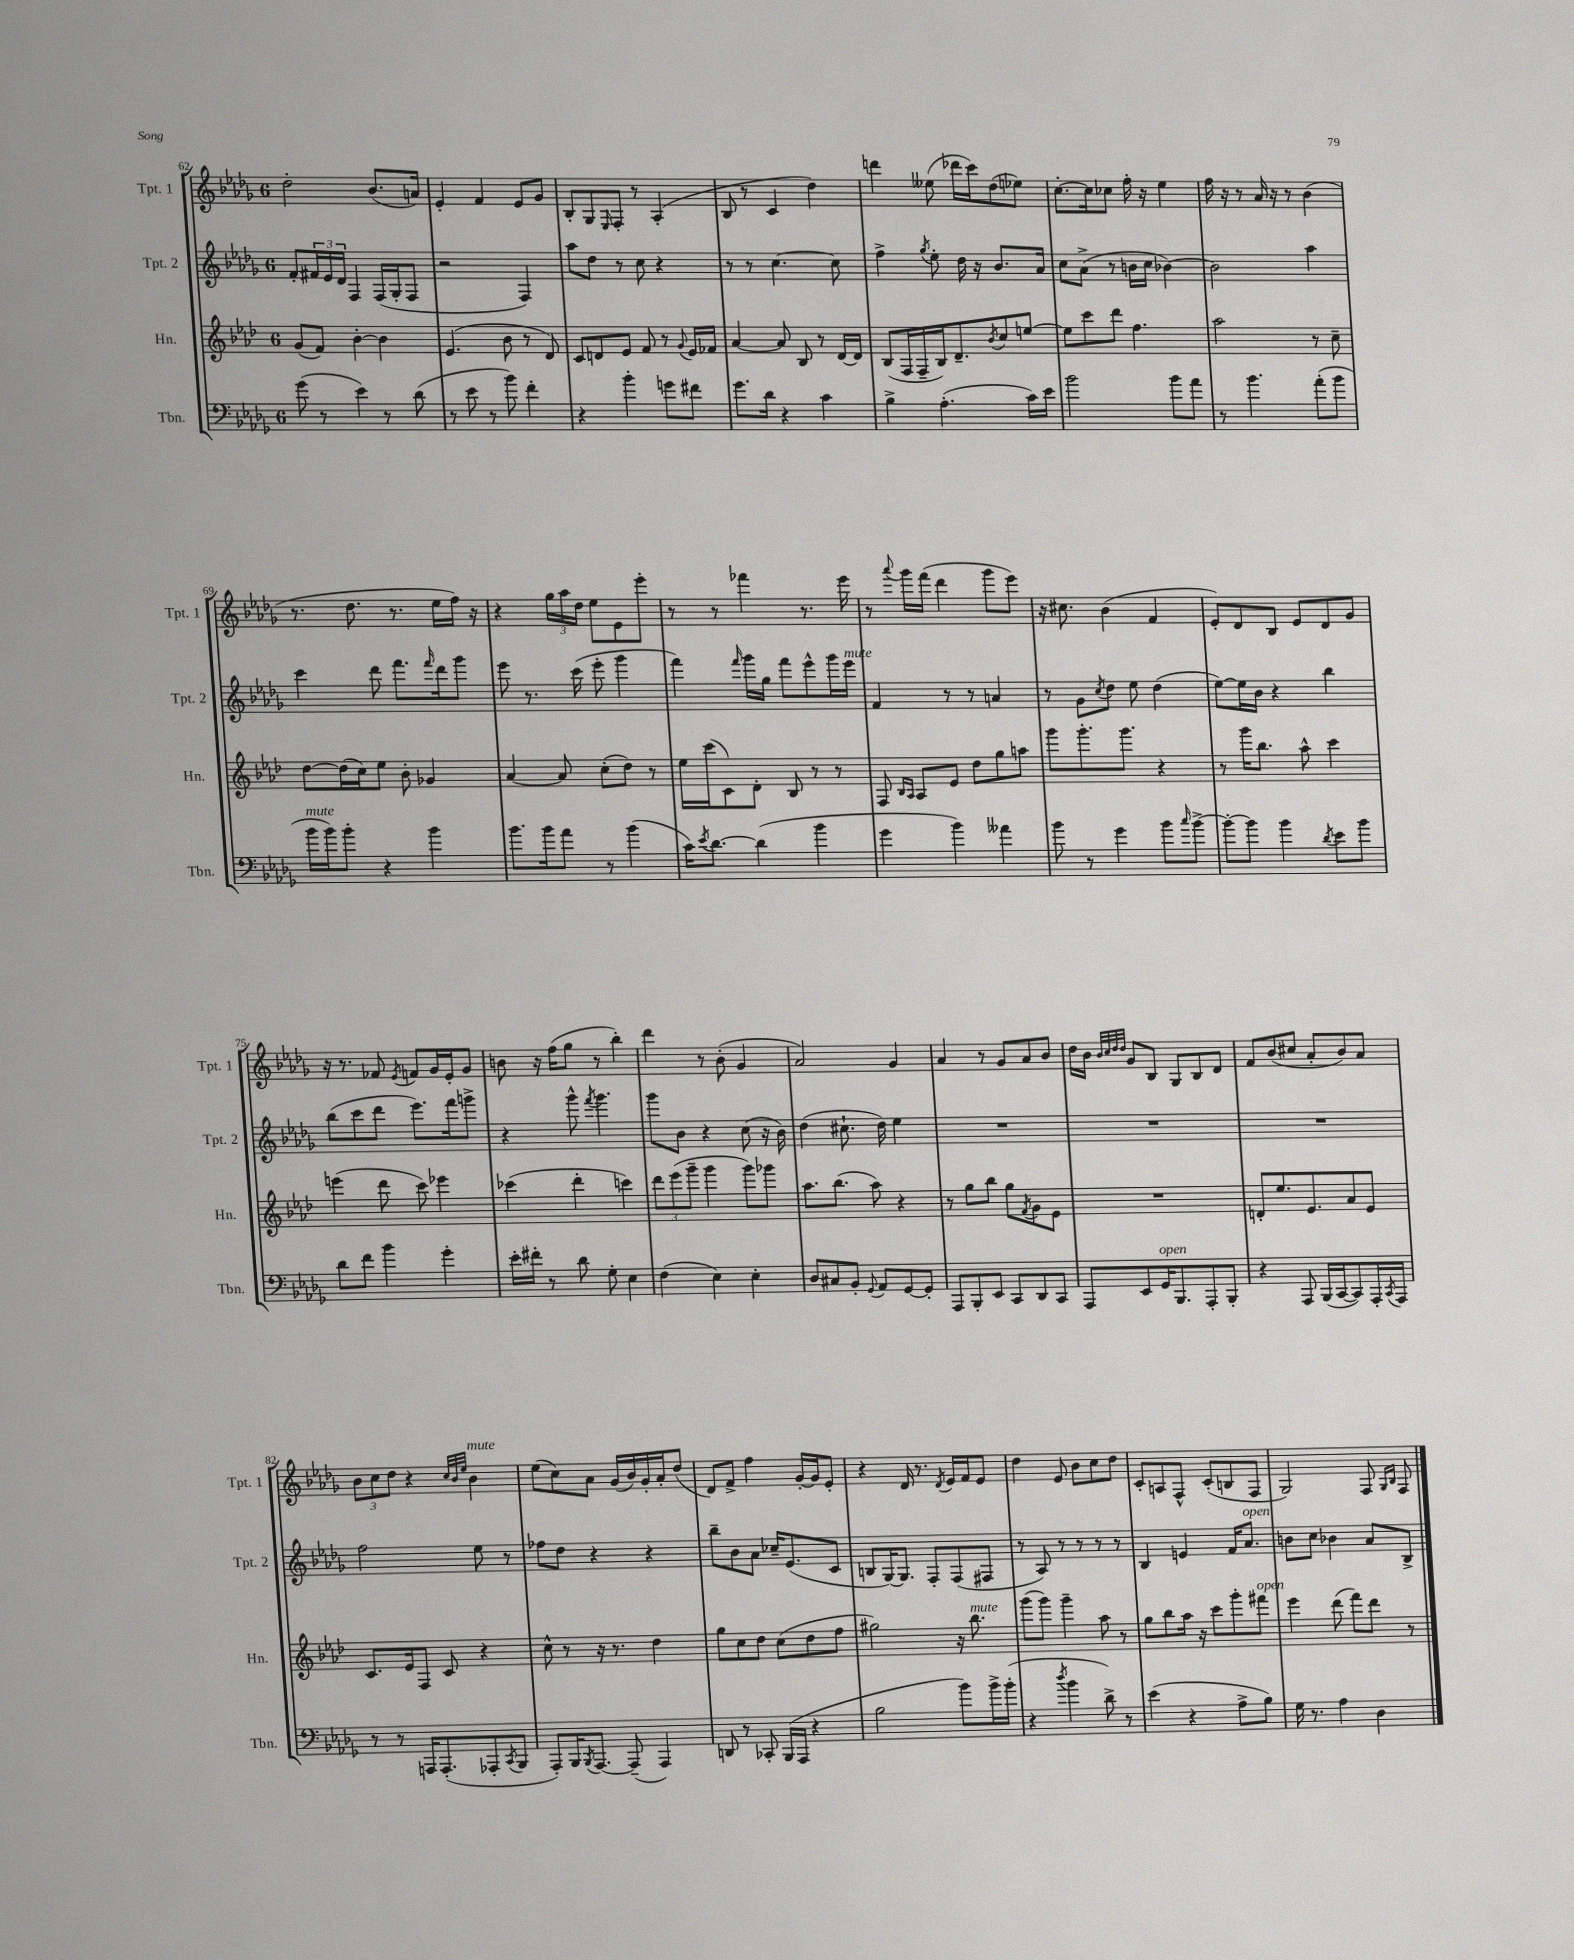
<<
\new StaffGroup <<
\new Staff = "s0" \with { instrumentName = "Tpt. 1" shortInstrumentName = "Tpt. 1" } {
    \clef treble \key des \major \once \override Staff.TimeSignature.style = #'single-digit \time 6/8
    des''2-. bes'8.( a'16) |
    ees'4-. f'4 ees'8 ges'8 |
    bes8-. ges8 \grace { ees16 } f8-. r8 aes4-.( |
    bes8 r8 c'4 des''4) |
    d'''4 eeses''8( des'''16 c'''16) des''8( ees''8) |
    c''8.~-. c''16 ces''8 f''16-. r16 ees''4 |
    f''16 r16 r8 aes'16 r16 r8 bes'4( |
    r8. des''8. r8. ees''16 f''16) r16 |
    r4 \tuplet 3/2 { ges''16 aes''16 des''16 } ees''8 ees'8 ees'''8-. |
    r8 r8 fes'''4 r8. ees'''16 |
    r8 \appoggiatura { aes'''8 } ges'''16 f'''16( des'''4 ges'''8 ees'''8) |
    r16 cis''8. bes'4( f'4 |
    ees'8-.) des'8 bes8 ees'8 des'8 ges'8 |
    r16 r8. fes'8 \acciaccatura { ees'8 } f'8 ges'16 ees'16-. ges'8 |
    b'8 r16 f''16( ges''8 r8 bes''4-.) |
    des'''4 r8 bes'8-.( ges'4 |
    aes'2) ges'4 |
    aes'4 r8 ges'8 aes'8 bes'8 |
    des''16 bes'16 \grace { bes'32 c''32 des''32 des''32 } ges'8 bes8 ges8 bes8 des'8 |
    f'8 bes'8( cis''8 aes'8-. bes'8) aes'8 |
    \tuplet 3/2 { bes'8 c''8 des''8 } r4 \grace { c''32 bes'32 ees''32 } bes'4^\markup { \italic "mute" } |
    ees''8( c''8) aes'8 ges'16( bes'16) ges'16-. aes'16-. des''8( |
    des'8) f'8-> f''4 ges'16~-. ges'16 ees'8-. |
    r4 des'16 r8. \acciaccatura { des'8 } ees'16 f'16 ees'8 |
    des''4 ees'8 bes'8 c''8 des''8 |
    c'8-. a8 f8-^ c'8-.( b8 f8 |
    ges2) f8 \grace { ges16 bes16 } f8 \bar "|." |
}
\new Staff = "s1" \with { instrumentName = "Tpt. 2" shortInstrumentName = "Tpt. 2" } {
    \clef treble \key des \major \once \override Staff.TimeSignature.style = #'single-digit \time 6/8
    f'8-. \tuplet 3/2 { fis'16 ees'16 des'16 } f4 f16( ges16-. f8 |
    r2 f4) |
    aes''8 des''8 r8 c''8 r4 |
    r8 r8 c''4.~ c''8 |
    f''4-> \acciaccatura { ges''8 } ees''8-. des''16 r16 bes'8. aes'16 |
    c''8 aes'8->( r8 b'16 c''16 bes'4~) |
    bes'2 aes''4 |
    c'''4 des'''8 f'''8. \grace { f'''16 } des'''16 ges'''8 |
    ees'''8 r8. c'''16( ees'''8-. ges'''4 |
    f'''4) \grace { f'''16 } ges'''16 ges''16 f'''8 ees'''8-^ ges'''16 ees'''16^\markup { \italic "mute" } |
    f'4 r8 r8 a'4 |
    r8 ges'8 \acciaccatura { c''8 } des''8 ees''8 des''4( |
    ees''8~) ees''16 bes'16 r4 bes''4 |
    bes''8( c'''8 des'''8 ees'''8.) f'''16 g'''8-> |
    r4 ges'''8-^ \acciaccatura { f'''8 } ges'''4. |
    ges'''8 bes'8 r4 c''8( r16 bes'16) |
    des''4( cis''8.-! des''16) ees''4 |
    R2. |
    R2. |
    R2. |
    f''2 ees''8 r8 |
    fes''8 des''8 r4 r4 |
    bes''8-- bes'8 aes'8 ces''16-- ees'8.( c'8 |
    b8 ges16~) ges8. f8-. f8( fis8 |
    r8 aes8) r8 r8 r8 r8 |
    bes4 e'4 f'16 aes'8.^\markup { \italic "open" } |
    b'8 c''8 bes'4 aes'8 bes8-> \bar "|." |
}
\new Staff = "s2" \with { instrumentName = "Hn." shortInstrumentName = "Hn." } {
    \clef treble \key aes \major \once \override Staff.TimeSignature.style = #'single-digit \time 6/8
    g'8( f'8) bes'4~-. bes'4 |
    ees'4.( bes'8 r8 des'8) |
    c'8 d'8 ees'8 f'8 r8 \appoggiatura { g'8 } ees'16 fes'16 |
    aes'4~ aes'8 bes8 r8 des'16~ des'16 |
    bes8( f16 f16-- bes16) des'8.-- \acciaccatura { bes'8 } c''8 e''8~ |
    e''8 c'''8 des'''8 f''4. |
    aes''2 r8 c''8-- |
    des''8~ des''16( c''16) ees''8 bes'8-. ges'4 |
    aes'4~ aes'8 c''8-.( des''8) r8 |
    ees''16 c'''16( c'8) des'8-. bes8 r8 r8 |
    f8 \grace { bes16 aes16 } aes8 ees'8 des''8 g''8 a''8 |
    g'''8 g'''8.-. g'''8. r4 |
    r8 g'''16 bes''8. aes''8-^ c'''4 |
    e'''4( des'''8 c'''8) ees'''4 |
    ces'''4( des'''4-. c'''4) |
    \tuplet 3/2 { des'''8 ees'''8( g'''8-- } g'''4 g'''8) ges'''8 |
    aes''8. bes''8.( aes''8) r4 |
    r8 g''8 bes''8 g''8 \acciaccatura { f'8 } g'8 ees'8 |
    R2. |
    d'8-. ees''8. ees'8. aes'8 ees'8 |
    c'8. ees'16 f8 c'8 r4 |
    c''8-^ r8 r16 r8. des''4 |
    g''8 c''8 des''8 c''8( des''8 f''8 |
    gis''2) r16 bes''8.^\markup { \italic "mute" } |
    g'''8( g'''8) g'''4-- aes''8 r8 |
    g''8 bes''8 aes''16 r16 c'''8 g'''8-. fis'''8^\markup { \italic "open" } |
    ees'''4 des'''8( f'''8) des'''8 r8 \bar "|." |
}
\new Staff = "s3" \with { instrumentName = "Tbn." shortInstrumentName = "Tbn." } {
    \clef bass \key des \major \once \override Staff.TimeSignature.style = #'single-digit \time 6/8
    ges'8( r8 ees'4) r8 des'8( |
    r8 ees'8 r8 bes'8) f'4-. |
    r4 bes'4-. g'8 fis'8 |
    ges'8. des'16 r4 c'4 |
    bes4-> aes4.-.( c'16) ees'16 |
    bes'2 bes'8 aes'8 |
    r8 bes'4. aes'8-.( bes'8 |
    bes'16^\markup { \italic "mute" } bes'16) bes'8-. r4 bes'4 |
    bes'8. bes'16 aes'8 r8 bes'4( |
    c'16) \acciaccatura { ees'8 } des'8.~ des'4( bes'4 |
    ges'4 bes'4) aeses'4 |
    bes'8 r8 ges'4 bes'8 \grace { c''16 } bes'8~-> |
    bes'8~-. bes'8 bes'4 \acciaccatura { des'8 } ees'8 bes'8 |
    des'8 f'8 bes'4 ges'4-. |
    ees'16-. fis'16-. r8 des'8 ges8-. ees4 |
    f4( ees4) ees4-. |
    des8 cis8 bes,8-. \appoggiatura { ges,8 } aes,8 ges,8~ ges,8-. |
    aes,,8 bes,,8-. ees,8 c,8 des,8 c,8 |
    aes,,8 ees,8 ges,16^\markup { \italic "open" } bes,,8. aes,,8-. bes,,8-. |
    r4 aes,,8 bes,,16( c,16~ c,8) aes,,16-. \acciaccatura { c,8 } aes,,16 |
    r8 r8 a,,16 a,,8.-.( aes,,8-. \acciaccatura { c,8 } bes,,8 |
    aes,,8-.) bes,,16 \acciaccatura { bes,,8 } aes,,8.~ aes,,8--( aes,,4) |
    d,8 r8 ces,8-. bes,,16( aes,,16 r4 |
    bes2 bes'8) bes'16-> bes'16-.( |
    r4 \acciaccatura { des''8 } bes'4 des'8->) r8 |
    ees'4( r4 aes8-> bes8) |
    ges16 r8. aes4 des4 \bar "|." |
}
>>
>>
\layout { \context { \Score currentBarNumber = #62 } }
